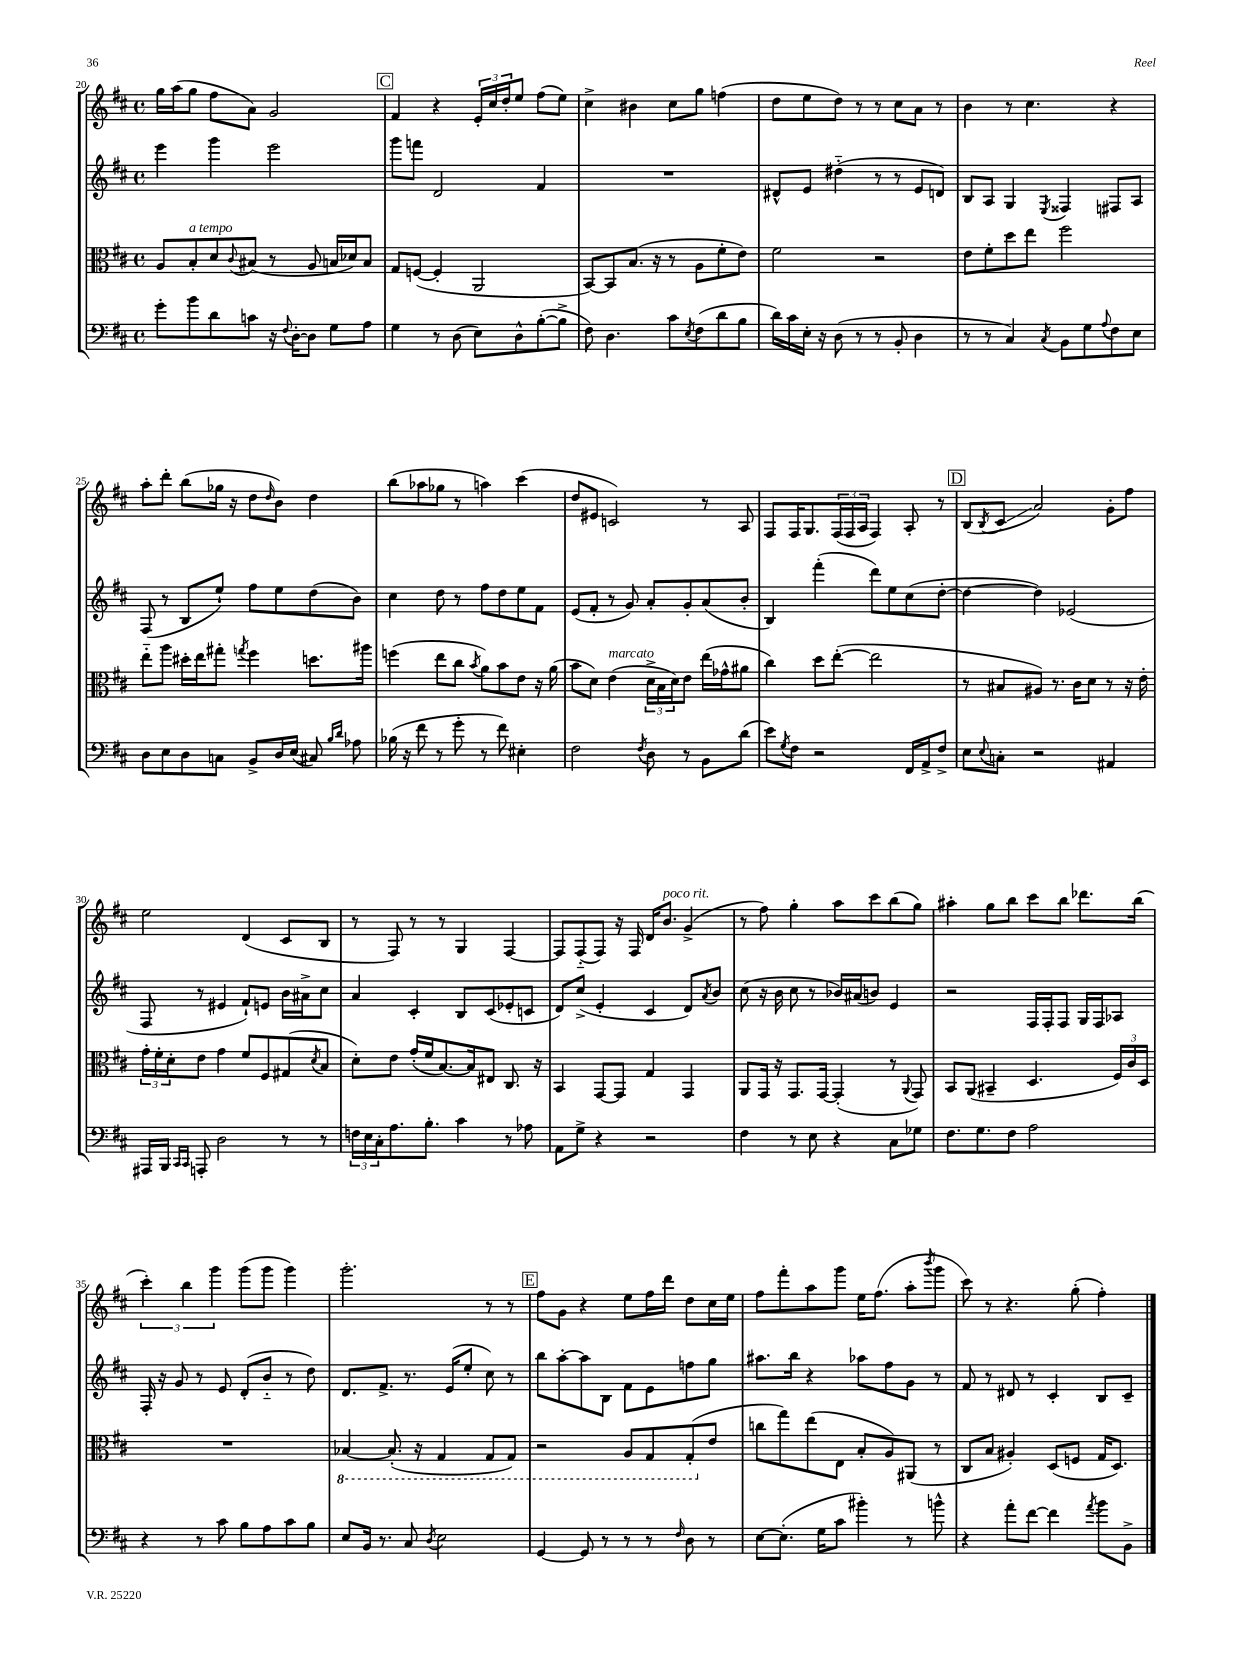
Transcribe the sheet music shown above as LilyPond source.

<<
\new StaffGroup <<
\new Staff = "s0" {
    \clef treble \key d \major \defaultTimeSignature \time 4/4
    g''16 a''16( g''8 fis''8 a'8) g'2 |
    \mark \markup { \box "C" } fis'4 r4 \tuplet 3/2 { e'16-. cis''16 d''16-. } e''8 fis''8( e''8) |
    cis''4-> bis'4 cis''8 g''8 f''4( |
    d''8 e''8 d''8) r8 r8 cis''8 a'8 r8 |
    b'4 r8 cis''4. r4 |
    a''8-. d'''8-. b''8( ges''16 r16 d''8 \grace { d''16 } b'8) d''4 |
    b''8( aes''8 ges''8 r8 a''4) cis'''4( |
    d''8 eis'8 c'2) r8 a8 |
    fis8 fis16 g8. \tuplet 3/2 { fis16( fis16 a16 } fis4) a8-. r8 |
    \mark \markup { \box "D" } b8( \acciaccatura { b8 } cis'8\glissando a'2) g'8-. fis''8 |
    e''2 d'4( cis'8 b8 |
    r8 fis8) r8 r8 g4 fis4~ |
    fis8 fis8-_( fis8) r16 fis16 d'16 b'8.^\markup { \italic "poco rit." } g'4->( |
    r8 fis''8) g''4-. a''8 cis'''8 b''8( g''8) |
    ais''4-. g''8 b''8 cis'''8 b''8 des'''8. b''16( |
    \tuplet 3/2 { cis'''4-.) b''4 g'''4 } g'''8( g'''8 g'''4) |
    g'''2.-. r8 r8 |
    \mark \markup { \box "E" } fis''8 g'8 r4 e''8 fis''16 d'''16 d''8 cis''16 e''16 |
    fis''8 fis'''8-. a''8 g'''8 e''16 fis''8.( a''8-. \acciaccatura { b'''8 } g'''8 |
    cis'''8) r8 r4. g''8-.( fis''4-.) \bar "|." |
}
\new Staff = "s1" {
    \clef treble \key d \major \defaultTimeSignature \time 4/4
    e'''4 g'''4 e'''2 |
    \mark \markup { \box "C" } g'''8 f'''8 d'2 fis'4 |
    R1 |
    dis'8-^ e'8 dis''4-_( r8 r8 e'8 d'8) |
    b8 a8 g4 \acciaccatura { e8 } fisis4 fis8 a8 |
    fis8( r8 b8 e''8-!) fis''8 e''8 d''8( b'8) |
    cis''4 d''8 r8 fis''8 d''8 e''8 fis'8 |
    e'8( fis'8-. r8 g'8) a'8-. g'8-. a'8( b'8-. |
    b4) fis'''4-.( d'''8) e''8 cis''8( d''8~-. |
    \mark \markup { \box "D" } d''4~ d''4) ees'2( |
    fis8 r8 eis'4 fis'8-!) e'8 b'16 ais'16-> cis''8 |
    a'4 cis'4-. b8 cis'8( ees'8-. c'8 |
    d'8) cis''8->( e'4-. cis'4 d'8) \acciaccatura { a'8 } b'8 |
    cis''8( r16 b'16 cis''8 r8 bes'16) ais'16( b'8) e'4 |
    r2 fis16 fis16-. fis8 g16 fis16 aes8 |
    fis16-. r16 g'8 r8 e'8 d'8-.( b'8-_ r8 d''8) |
    d'8. fis'8.-> r8. e'16( e''8-. cis''8) r8 |
    \mark \markup { \box "E" } b''8 a''8~-. a''8 b8 fis'8 e'8 f''8 g''8 |
    ais''8. b''16 r4 aes''8 fis''8 g'8 r8 |
    fis'8 r8 dis'8 r8 cis'4-. b8 cis'8-- \bar "|." |
}
\new Staff = "s2" {
    \clef alto \key d \major \defaultTimeSignature \time 4/4
    a8 b8-.^\markup { \italic "a tempo" } d'8 \appoggiatura { cis'8 } bis8( r8 a8 b16 des'16) b8 |
    \mark \markup { \box "C" } g8 f8~( f4-. a,2 |
    b,8~) b,8 b8.( r16 r8 a8 fis'8-. e'8) |
    fis'2 r2 |
    e'8 fis'8-. d''8 e''8 fis''2 |
    e''8-_ a''8 dis''16-. e''16 gis''8-. \acciaccatura { g''8 } fis''4 d''8. ais''16 |
    f''4( e''8 cis''8 \acciaccatura { b'8 } a'8) b'8 e'8 r16 a'16( |
    b'8 d'8) e'4^\markup { \italic "marcato" }( \tuplet 3/2 { d'16-> b16 d'16) } e'8 e''16( ges'16-^ ais'8 |
    cis''4) d''8 e''8~-.( e''2 |
    \mark \markup { \box "D" } r8 bis8 ais8) r8. cis'16 d'8 r8 r16 e'16-. |
    \tuplet 3/2 { g'16-. fis'16-. d'16-. } e'8 g'4 fis'8 fis8 gis8( \acciaccatura { d'8 } b8 |
    d'8-.) e'8 g'16-.( fis'16 b8.~) b16 eis8 cis8. r16 |
    b,4 g,8~ g,8 g4 g,4 |
    a,8 g,16 r16 g,8. g,16~ g,4-.( r8 \appoggiatura { a,8 } g,8) |
    b,8 a,8( bis,4-- d4. \tuplet 3/2 { fis16) cis'16 d16 } |
    R1 |
    \ottava #-1 bes,4~ bes,8.-.( r16 g,4 g,8 g,8) |
    \mark \markup { \box "E" } r2 a,8 g,8 g,8-.( \ottava #0 e'8 |
    c''8 g''8) e''8( e8 b8-. a8) ais,8( r8 |
    cis8 b8 ais4-.) d8( f8 g16 d8.) \bar "|." |
}
\new Staff = "s3" {
    \clef bass \key d \major \defaultTimeSignature \time 4/4
    g'8-. b'8 d'8 c'8 r16 \appoggiatura { fis8 } d16~-. d8 g8 a8 |
    \mark \markup { \box "C" } g4 r8 d8( e8) d8-^ b8~-.( b8-> |
    fis8) d4. cis'8 \acciaccatura { e8 } fis8( d'8 b8 |
    d'16) cis'16 e16-. r16 d8( r8 r8 b,8-. d4 |
    r8 r8 cis4) \acciaccatura { cis8 } b,8 g8 \appoggiatura { a8 } fis8 e8 |
    d8 e8 d8 c8 b,8-> d16 e16( cis8) \grace { b16 d'16 } aes8 |
    bes16( r16 fis'8 r8 g'8-. r8 fis'8) eis4-. |
    fis2 \acciaccatura { fis8 } d8 r8 b,8 d'8( |
    e'8) \acciaccatura { g8 } fis8 r2 fis,16 a,16-> fis8-> |
    \mark \markup { \box "D" } e8 \appoggiatura { e8 } c8-. r2 ais,4 |
    ais,,16 b,,16 \grace { cis,16 cis,16 } a,,8-. d2 r8 r8 |
    \tuplet 3/2 { f16 e16 cis16-. } a8. b8.-. cis'4 r8 aes8 |
    a,8 g8-> r4 r2 |
    fis4 r8 e8 r4 cis8 ges8 |
    fis8. g8. fis8 a2 |
    r4 r8 cis'8 b8 a8 cis'8 b8 |
    e8 b,16 r8. cis8 \acciaccatura { d8 } e2 |
    \mark \markup { \box "E" } g,4~ g,8 r8 r8 r8 \grace { fis16 } d8 r8 |
    e8~ e8.-.( g16 cis'8 bis'4-.) r8 b'8-^ |
    r4 a'8-. fis'8~ fis'4 \acciaccatura { a'8 } b'8 b,8-> \bar "|." |
}
>>
>>
\layout { \context { \Score currentBarNumber = #20 } }
